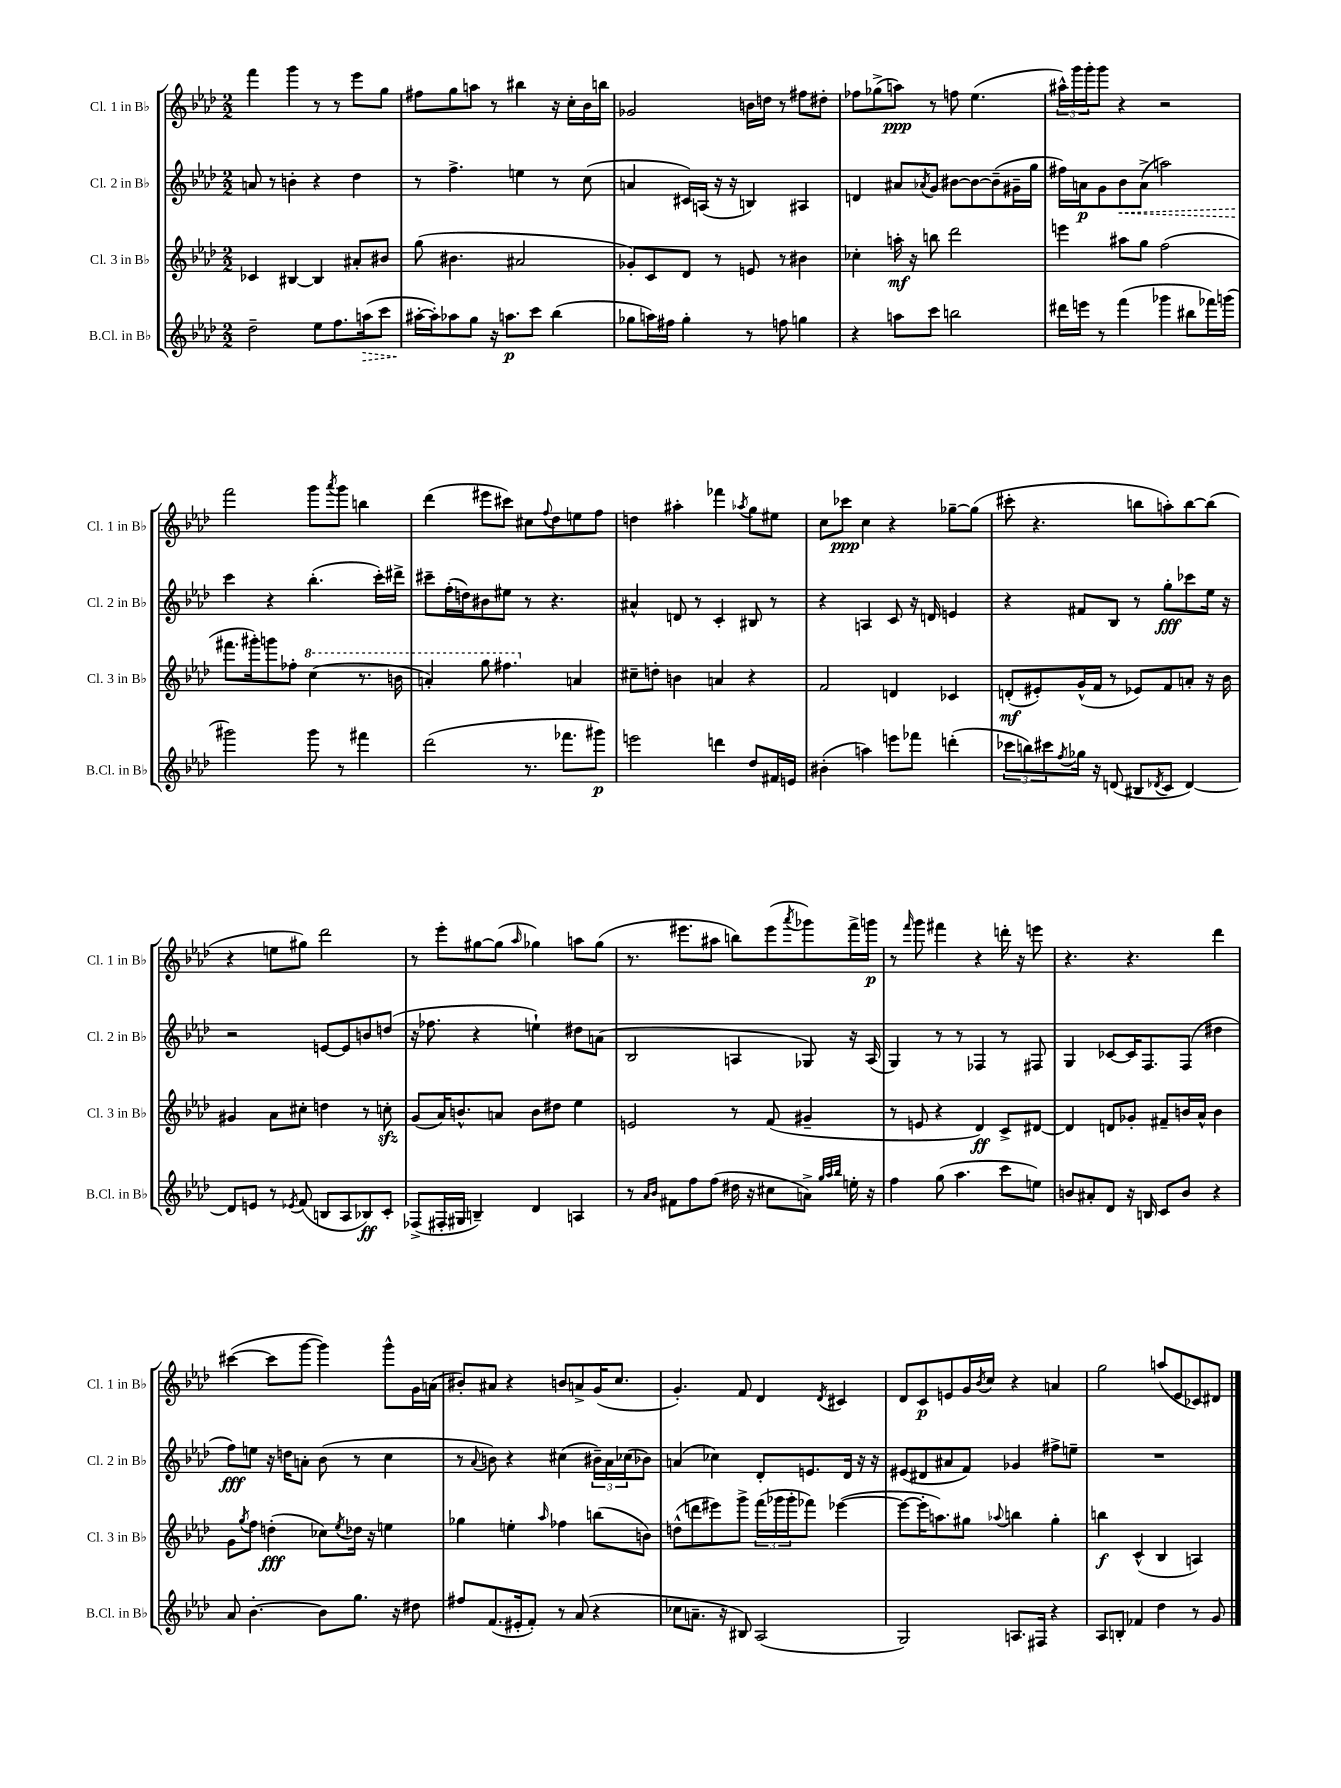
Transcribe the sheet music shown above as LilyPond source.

<<
\new StaffGroup <<
\new Staff = "s0" \with { instrumentName = "Cl. 1 in Bb" shortInstrumentName = "Cl. 1 in Bb" } {
    \clef treble \key aes \major \numericTimeSignature \time 2/2
    f'''4 g'''4 r8 r8 ees'''8 g''8 |
    fis''8 g''8 a''8 r8 bis''4 r16 c''16-. bes'16 b''16 |
    ges'2 b'16 d''16 r8 fis''8 dis''8-. |
    fes''8 ges''8->( a''8\ppp) r8 f''8 ees''4.( |
    \tuplet 3/2 { ais''16-^) g'''16 g'''16-. } g'''8 r4 r2 |
    f'''2 g'''8 \acciaccatura { aes'''8 } g'''8 b''4 |
    des'''4( eis'''8 cis'''8) cis''8 \appoggiatura { f''8 } des''8 e''8 f''8 |
    d''4 ais''4-. fes'''4 \acciaccatura { aes''8 } g''8 eis''8 |
    c''8 ces'''8\ppp c''4 r4 ges''8~-- ges''8( |
    cis'''8-. r4. b''8 a''8-.) b''8~ b''8( |
    r4 e''8 gis''8) des'''2 |
    r8 ees'''8-. gis''8~ gis''8( \grace { aes''16 } ges''4) a''8 ges''8( |
    r8. eis'''8. ais''8 b''8) eis'''8( \acciaccatura { aes'''8 } ges'''8) f'''16-> g'''16\p |
    r8 \grace { f'''16 } g'''8 fis'''4 r4 d'''16-. r16 e'''8 |
    r4. r4. des'''4 |
    cis'''4~( cis'''8 g'''8~ g'''4) g'''8-^ g'16 a'16( |
    bis'8-.) ais'8 r4 b'8 a'8-> g'16( c''8. |
    g'4.-.) f'8 des'4 \acciaccatura { des'8 } cis'4 |
    des'8 c'8\p e'8 g'16 \acciaccatura { bes'8 } c''16 r4 a'4 |
    g''2 a''8( ees'8 ces'8) dis'8 \bar "|." |
}
\new Staff = "s1" \with { instrumentName = "Cl. 2 in Bb" shortInstrumentName = "Cl. 2 in Bb" } {
    \clef treble \key aes \major \numericTimeSignature \time 2/2
    a'8 r8 b'4-. r4 des''4 |
    r8 f''4.-> e''4 r8 c''8( |
    a'4 cis'16) a16( r16 r16 b4) ais4 |
    d'4 ais'8 \acciaccatura { aes'8 } g'8 bis'8~ bis'8~ bis'8--( gis'16-- g''16 |
    fis''16) a'16\p g'8 \once \override Hairpin.style = #'dashed-line bes'8\< a'8->( a''2) |
    c'''4\! r4 bes''4.-.( c'''16-.) dis'''16-> |
    cis'''8-- f''16-.( d''16) bis'8 eis''8 r8 r4. |
    ais'4-^ d'8 r8 c'4-. bis8 r8 |
    r4 a4 c'8 r16 d'16 e'4 |
    r4 fis'8 bes8 r8 g''8-.\fff ces'''8 ees''16 r16 |
    r2 e'8~ e'8 b'8 d''8( |
    r16 fes''8. r4 e''4-!) dis''8 a'8( |
    bes2 a4 ges8) r16 a16( |
    g4) r8 r8 fes4 r8 fis8 |
    g4 ces'8~ ces'16 f8. f8( dis''4 |
    f''8\fff) e''8 r16 d''16 a'8-. bes'8( r8 c''4 |
    r8 \appoggiatura { aes'8 } b'8) r4 cis''4( \tuplet 3/2 { bis'16--) aes'16 ces''16( } bes'8) |
    a'4( ces''4) des'8-. e'8. des'16 r16 r16 |
    eis'8( dis'8 ais'8 f'8) ges'4 fis''8-> e''8-- |
    R1 \bar "|." |
}
\new Staff = "s2" \with { instrumentName = "Cl. 3 in Bb" shortInstrumentName = "Cl. 3 in Bb" } {
    \clef treble \key aes \major \numericTimeSignature \time 2/2
    ces'4 bis4~ bis4 ais'8-. bis'8 |
    g''8( bis'4. ais'2 |
    ges'8-.) c'8 des'8 r8 e'8 r8 bis'4 |
    ces''4-. a''16-.\mf r16 b''8 des'''2 |
    e'''4 ais''8 g''8 f''2( |
    fis'''8. gis'''16-.) g'''8 fes''8-. \ottava #1 c'''4( r8. b''16 |
    a''4-.) g'''8 fis'''4. \ottava #0 a'4 |
    cis''8-- d''8-. b'4 a'4 r4 |
    f'2 d'4 ces'4 |
    d'8-.\mf( eis'8-.) g'16-^( f'16 r8 ees'8) f'8 a'8-. r16 bes'16 |
    gis'4 aes'8 cis''8-. d''4 r8 c''8-.\sfz |
    g'8( aes'16) b'8.-^ a'8 b'8 dis''8 ees''4 |
    e'2 r8 f'8( gis'4-- |
    r8 e'8 r4 des'4\ff) c'8-> dis'8~ |
    dis'4 d'8 ges'8-. fis'8-- b'16 aes'16-^ b'4 |
    g'8 \acciaccatura { g''8 } f''8 d''4-.\fff( ces''8) \acciaccatura { ees''8 } des''16 r16 e''4 |
    ges''4 e''4-. \grace { aes''16 } fes''4 b''8( b'8) |
    d''8-^( d'''8 eis'''8) g'''8-> \tuplet 3/2 { f'''16( ges'''16 ges'''16-. } fes'''8) ees'''4~( |
    ees'''8~ ees'''16-. a''8.) gis''8 \appoggiatura { aes''8 } b''4 gis''4-. |
    b''4\f c'4-^( bes4 a4) \bar "|." |
}
\new Staff = "s3" \with { instrumentName = "B.Cl. in Bb" shortInstrumentName = "B.Cl. in Bb" } {
    \clef treble \key aes \major \numericTimeSignature \time 2/2
    des''2-- ees''8 f''8. \once \override Hairpin.style = #'dashed-line a''16\>( c'''8 |
    ais''16~-.\! ais''16-.) aes''8 g''8 r16 a''8.\p c'''8 bes''4( |
    ges''8 a''16) fis''16 ges''4-. r8 f''8 g''4 |
    r4 a''8 c'''8 b''2 |
    dis'''16 e'''16 r8 f'''4( ges'''4 bis''8 fes'''16) g'''16( |
    gis'''2) gis'''8 r8 fis'''4 |
    des'''2( r8. fes'''8. gis'''8\p) |
    e'''2 d'''4 des''8 fis'16 e'16 |
    bis'4-.( a''4) e'''8 fes'''8 d'''4-.( |
    \tuplet 3/2 { ces'''8 b''8) cis'''8 } \acciaccatura { f''8 } ges''16 r16 d'8( bis8 \acciaccatura { des'8 } c'8 des'4~) |
    des'8 e'8 r8 \acciaccatura { ees'8 } f'8( b8 aes8 bes8\ff) c'8-. |
    fes8->( fis16-. gis16 b4--) des'4 a4 |
    r8 \grace { aes'16 bes'16 } fis'8 f''8 f''8( dis''16 r16 cis''8 a'8->) \grace { g''32 aes''32 bes''32 } e''16-. r16 |
    f''4 g''8( aes''4. c'''8 e''8) |
    b'8 ais'8-. des'8 r16 b16 c'8 b'8 r4 |
    aes'8 bes'4.~-. bes'8 g''8. r16 dis''8 |
    fis''8 f'8.( eis'16-. f'8-.) r8 aes'8( r4 |
    ces''8 a'8.-- r16 bis8) aes2( |
    g2) a8. fis16 r4 |
    aes8 b8-. fes'4 des''4 r8 g'8 \bar "|." |
}
>>
>>
\layout { \context { \Score \remove "Bar_number_engraver" } }
